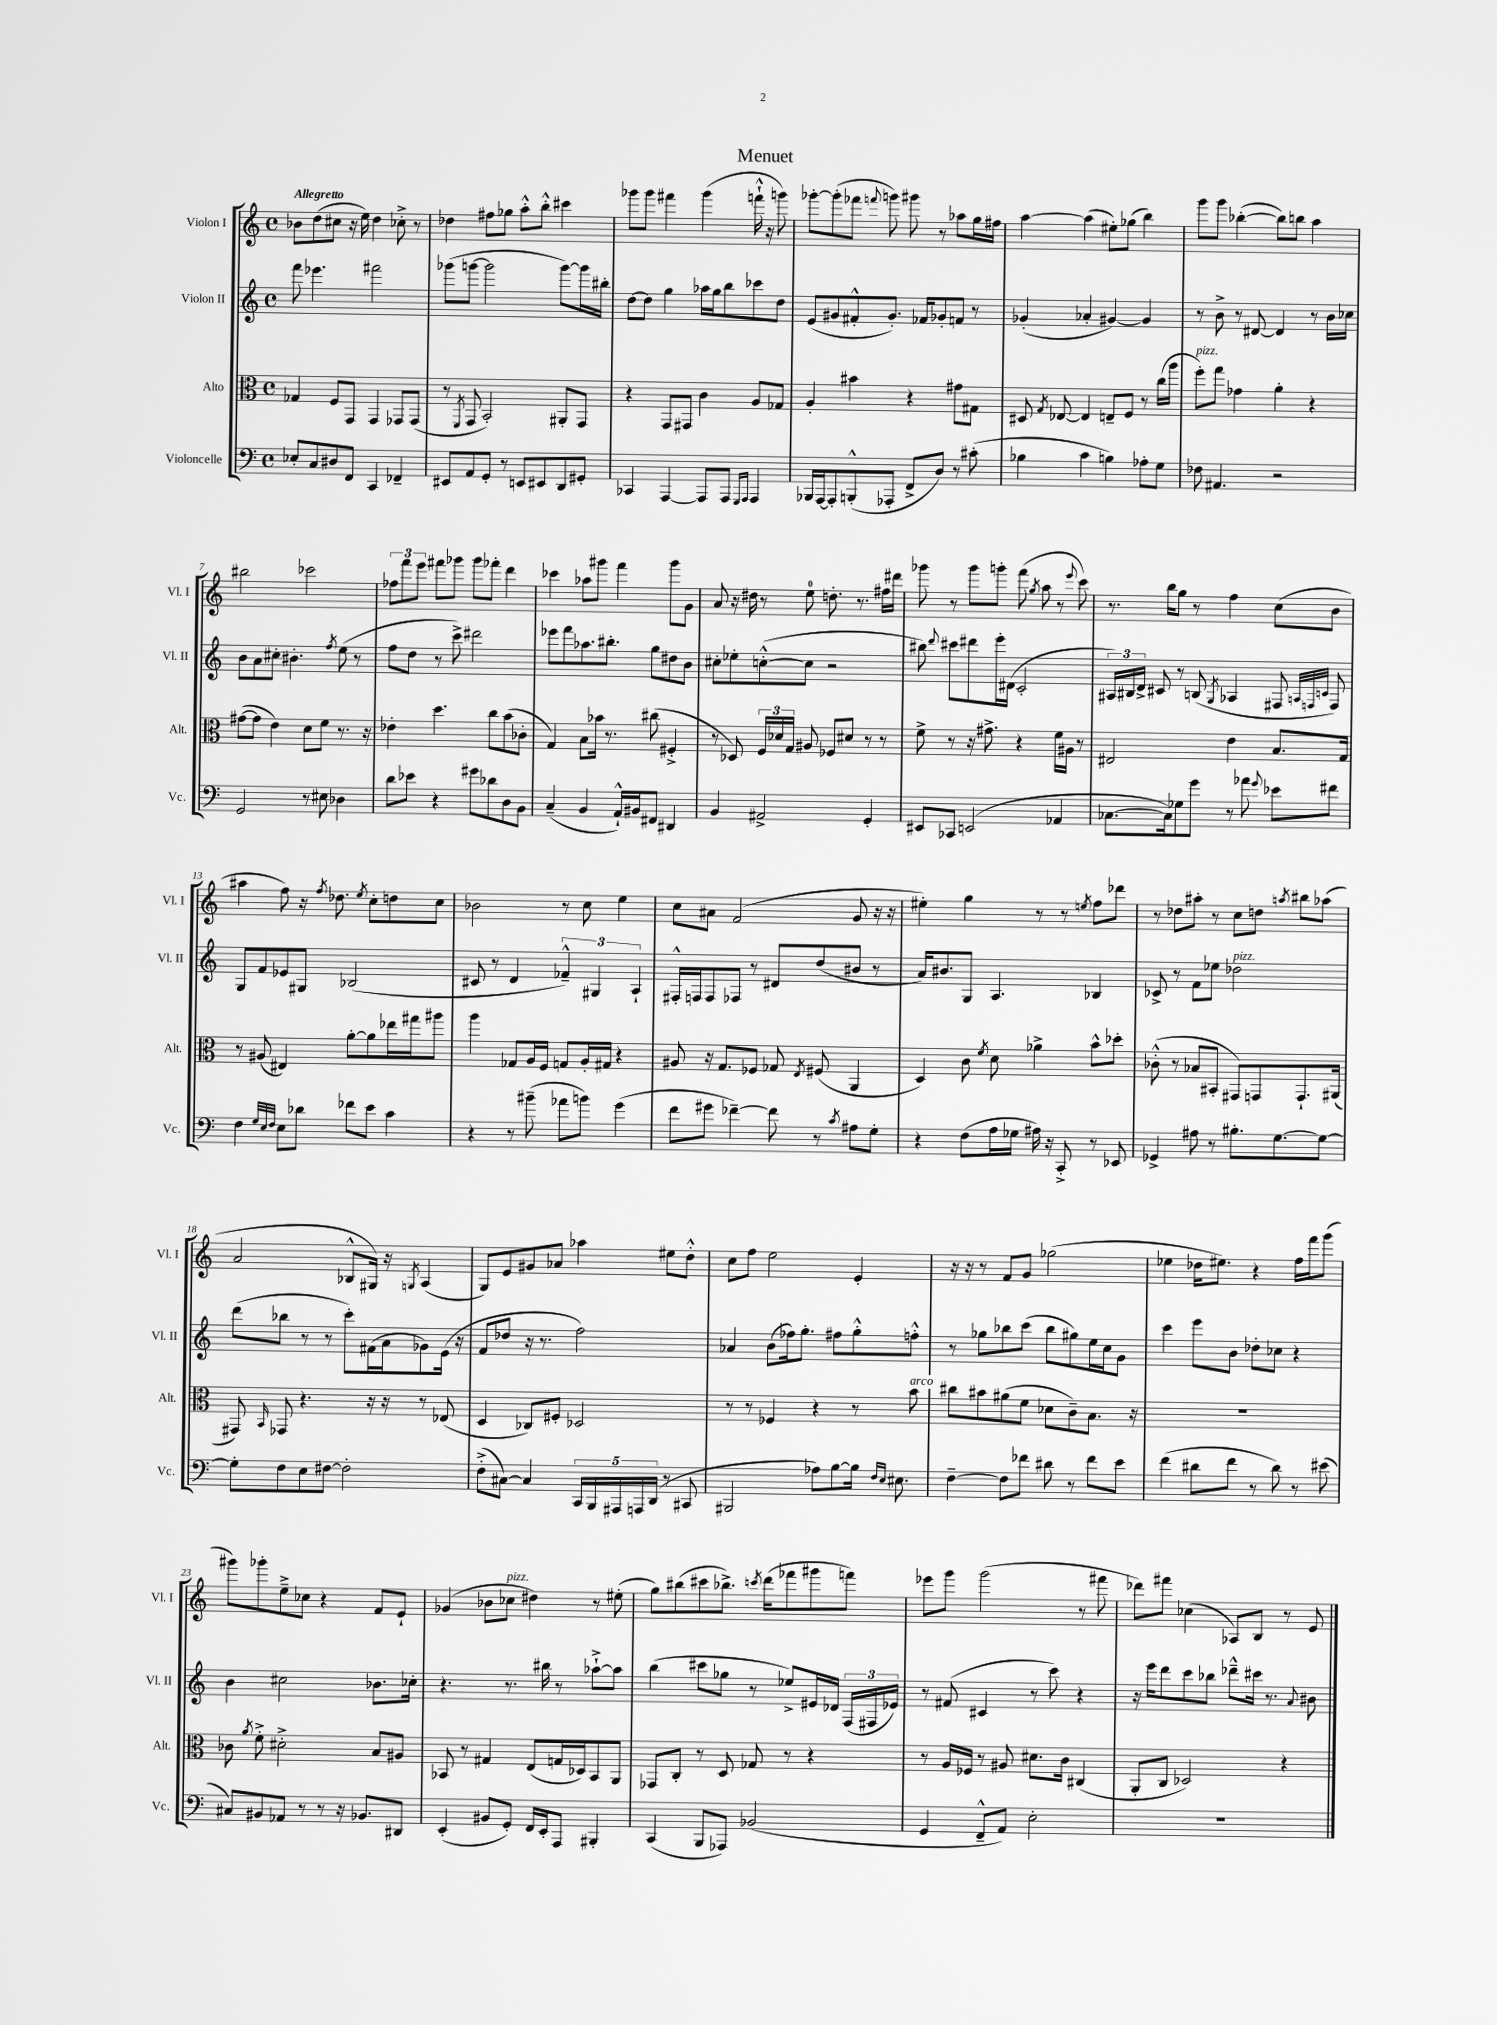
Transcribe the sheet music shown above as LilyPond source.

\header { title = "Menuet" }
<<
\new StaffGroup <<
\new Staff = "s0" \with { instrumentName = "Violon I" shortInstrumentName = "Vl. I" } {
    \clef treble \key c \major \defaultTimeSignature \time 4/4 \tempo "Allegretto"
    \autoBeamOff bes'8[ d''8( cis''8] r16 e''16) d''4 ces''8-.-> r8 |
    des''4 fis''8[ ges''8] a''8[-.-^ b''8]-.-^ cis'''4 |
    ges'''8[ ges'''8] fis'''4 ges'''4( f'''16-!-^ r16 g'''8) |
    ges'''8[~-. ges'''8-.( fes'''8] \appoggiatura { f'''8 } g'''8) gis'''8 r8 aes''8[ g''16 fis''16] |
    a''4~ a''4( eis''8[-.) ges''8]( b''4) |
    g'''8[ g'''8] bes''4~-.( bes''8[) b''8] a''4 |
    bis''2 ces'''2 |
    \tuplet 3/2 { fes''8[ f'''8 e'''8] } fis'''8[ ges'''8] ges'''8[ fes'''8]-. d'''4 |
    ces'''4 aes''8[ gis'''8] f'''4 gis'''8[ g'8] |
    a'8 r16 dis''16 r8 e''8-0 d''8.-. r8. fis''16[ dis'''16] |
    ges'''8 r8 ges'''8[ g'''8]-. f'''8( \acciaccatura { g''8 } a''8 r8 \appoggiatura { e'''8 } c'''8) |
    r8. b''16[ g''8] r8 f''4 c''8[( b'8] |
    ais''4 f''8) r16 \acciaccatura { f''8 } des''8. \acciaccatura { e''8 } c''8[-. d''8 c''8] |
    bes'2 r8 c''8 e''4 |
    c''8[ ais'8] f'2( g'8 r16 r16 |
    eis''4-.) g''4 r8 r8 \acciaccatura { e''8 } f''8[ des'''8] |
    r8 des''8[ ais''8]-. r8 c''8[ d''8] \acciaccatura { a''8 } bis''8[ aes''8]( |
    a'2 bes8[-^ gis16]) r16 \acciaccatura { g8 } a4( |
    g8[) e'8 gis'8 aes'8] aes''4 eis''8[ d''8]-.-^ |
    c''8[ f''8] e''2 e'4-. |
    r16 r16 r8 f'8[ g'8] ges''2( |
    ees''4 des''16[ eis''8.]) r4 f''16[ f'''16 g'''8]( |
    gis'''8[) ges'''8-. e''8---> ces''8] r4 f'8[ e'8]-! |
    ges'4( bes'8[ ces''8]^\markup { \italic "pizz." } dis''4) r8 eis''8-.( |
    g''8[) bis''8( cis'''8 bes''8.]->) \acciaccatura { c'''8 } d'''16[( fes'''8 gis'''8 f'''8]) |
    ees'''8[ g'''8] g'''2( r8 fis'''8 |
    des'''8[) fis'''8] ces''4( aes8[) b8] r8 e'8 \bar "|." |
}
\new Staff = "s1" \with { instrumentName = "Violon II" shortInstrumentName = "Vl. II" } {
    \clef treble \key c \major \defaultTimeSignature \time 4/4
    \autoBeamOff f'''8 ees'''4. fis'''2 |
    ges'''8[( g'''8]~ g'''2 g'''8[~) g'''16 bis''16]-. |
    d''8[~ d''8] g''4 aes''16[ g''16 b''8 ces'''8 d''8] |
    e'8[( gis'8 fis'8-.-^ gis'8.]-.) fes'16[ ges'8-. f'8] r8 |
    ges'4-.( aes'4-. gis'4~) gis'4 |
    r8 b'8-> r8 dis'8~ dis'4 r8 b'16[ ces''16] |
    b'8[ a'8 cis''8]-. bis'4.-. \acciaccatura { f''8 } e''8( r8 |
    f''8[ d''8] r8 c'''8->) dis'''2 |
    ees'''8[ f'''8 aes''8. bis''8.]-. g''8[ dis''8 b'8] |
    cis''8[-. ees''8-. c''8~-.-^( c''8] r2 |
    bis''8) \appoggiatura { d'''8 } cis'''8[ dis'''8 e'''16-. dis'16]( c'2-. |
    \tuplet 3/2 { ais16[) bis16 d'16]-> } cis'8 r8 b8( \acciaccatura { g8 } aes4 fis8 \grace { a32[ f32 c'32] } f8) |
    g8[ f'8 ees'8 gis8] bes2( |
    cis'8 r8 d'4 \tuplet 3/2 { fes'4---^) gis4 a4-! } |
    fis16[-.-^ f16 f8 fes8] r8 dis'8[ d''8( bis'8] r8 |
    a'16[) bis'8. g8] a4. bes4 |
    ces'8-> r8 f'8[ ees''8] des''2^\markup { \italic "pizz." } |
    d'''8[( bes''8] r8 r8 c'''8[-.) fis'16( a'16 ges'8) e'16]( r16 |
    f'8[ des''8] r16 r8. f''2) |
    aes'4 b'8[( fes''16) g''8.]-. fis''8[ g''8-.-^ f''8]-.-^ |
    r8 ges''8[ bes''8 c'''8]( bes''8[ gis''8) e''16 c''16 g'8] |
    c'''4 e'''8[ b'8] des''8[-. ces''8] r4 |
    b'4 cis''2 bes'8.[ ces''16]-. |
    r4. r8. bis''16 r8 aes''8[~-!-> aes''8] |
    b''4( cis'''8[ ges''8] r8 ees''8[->) eis'16 des'16] \tuplet 3/2 { f16[( fis16 ees'16]) } |
    r8 fis'8( cis'4 r8 c'''8) r4 |
    r16 e'''16[ d'''8 c'''8 bes''8] des'''8[---^ cis'''16] r8. \appoggiatura { a'8 } bis'8 \bar "|." |
}
\new Staff = "s2" \with { instrumentName = "Alto" shortInstrumentName = "Alt." } {
    \clef alto \key c \major \defaultTimeSignature \time 4/4
    \autoBeamOff ges4 f8[ g,8] g,4 ges,8[ ges,8]( |
    r8 \acciaccatura { f,8 } g,8 b,2-.) ais,8[-. g,8] |
    r4 g,8[ gis,8] c'4 a8[ ges8] |
    a4-. bis'4 r4 gis'8[ gis8] |
    dis8 \acciaccatura { g8 } ees8~ ees4 e8[-- f8] r8 c''16[( a''16] |
    f''8[-.^\markup { \italic "pizz." }) g''8] ges'4 a'4-. r4 |
    gis'8[~( gis'8] e'4) d'8[ f'8] r8. r16 |
    ees'4-. d''4. c''8[ b'8( ces'8]-. |
    g4) b8[ bes'16] r8. cis''8( fis4-.-> |
    r8 des8) \tuplet 3/2 { f16[ des'16 g16] } ais8 fes8[ dis'8] r8 r8 |
    f'8-> r8 r16 gis'8.-> r4 f'16[ ais16] r8 |
    eis2 e'4 b8.[ g16] |
    r8 ais8( eis4) a'8[~-. a'8 ees''16 gis''16 ais''8] |
    a''4 ges8[ a16 f16] g8[ a16-. gis16] r4 |
    ais8 r16 g8.[ fes8] ges8 \acciaccatura { e8 } fis8( a,4 |
    d4) c'8 \acciaccatura { f'8 } d'8 aes'4-> b'8[-^ des''8]-. |
    ces'8-.-^( r8 bes8[ bis,8]-. gis,8[) g,8 g,8.-! ais,16]( |
    gis,8) \grace { b,16 } ges,8 r4. r16 r16 r8 ees8( |
    d4 ces8[) fis8]-. des2 |
    r8 r8 fes4 r4 r8 b'8^\markup { \italic "arco" } |
    cis''8[ bis'8 ais'8( f'8] des'8[ c'8--) b8.] r16 |
    R1 |
    ces'8 \acciaccatura { a'8 } f'8-.-> dis'2-.-> b8[ ais8] |
    bes,8 r8 gis4 e8[( g16 des16) bes,8 a,8] |
    ges,8[ c8]-. r8 d8 ges8 r8 r4 |
    r8 a16[ fes16] r8 ais8 dis'8.[ c'16] cis4( |
    a,8[-. c8] des2) r4 \bar "|." |
}
\new Staff = "s3" \with { instrumentName = "Violoncelle" shortInstrumentName = "Vc." } {
    \clef bass \key c \major \defaultTimeSignature \time 4/4
    \autoBeamOff ees8[-. c8 dis8 f,8] c,4 fes,4-- |
    eis,8[ a,8 g,8]-. r8 e,8[ eis,8 d,8 gis,8]-. |
    ces,4 a,,4~ a,,8[ a,,8] \grace { g,,16[ a,,16] } a,,4 |
    bes,,16[ a,,16~ a,,8-. b,,8-.-^( aes,,8]-. f,8[-> d8]) r8 cis'8-.( |
    bes4 c'4 b4) aes8[-. g8] |
    fes8 ais,4. r2 |
    g,2 r8 eis8 des4 |
    d'8[ ees'8] r4 gis'8[ des'8 d8 b,8] |
    c4--( b,4 a,16[-!-^) bis,16 fis,8] dis,4 |
    b,4 ais,2-> g,4-. |
    eis,8[ ces,8] e,2( aes,4 |
    ces8.[~ ces16) ges8 g'8] r8 aes'8 \appoggiatura { g'8 } ees'8[ fis'8] |
    f4 \grace { g32[ e32 f32] } e8[ des'8] fes'8[ e'8] c'4 |
    r4 r8 bis'8--( aes'8[ b'8]) g'4( |
    f'8[ gis'8] fes'4~--) fes'8 r8 \acciaccatura { c'8 } ais8[ g8]-. |
    r4 f8[( a16 ges16] ais16) r16 c,8-.-> r8 ees,8 |
    ges,4-> ais8 r8 bis8.[-. g8.~ g8]~ |
    g8[-. f8 e8 fis8]~ fis2-. |
    f8[-.->( cis8]~) cis4 \tuplet 5/4 { c,16[ b,,16 ais,,16 a,,16 d,16]( } r8 cis,8 |
    bis,,2 aes8[) b8~ b16] \grace { f16[ e16] } eis8. |
    f4~-- f8[ fes'8] dis'8 r8 fes'8[ e'8] |
    f'4( dis'8[ f'8] r8 dis'8) r8 eis'8( |
    cis8[) bis,8 aes,8] r8 r8 r16 bes,8.[ dis,8] |
    e,4-.( bis,8[ g,8]-.) f,16[ e,16-. a,,8] bis,,4-. |
    c,4( b,,8[ aes,,8]) bes,2( |
    g,4 f,8[---^ a,8]) e2-. |
    R1 \bar "|." |
}
>>
>>
